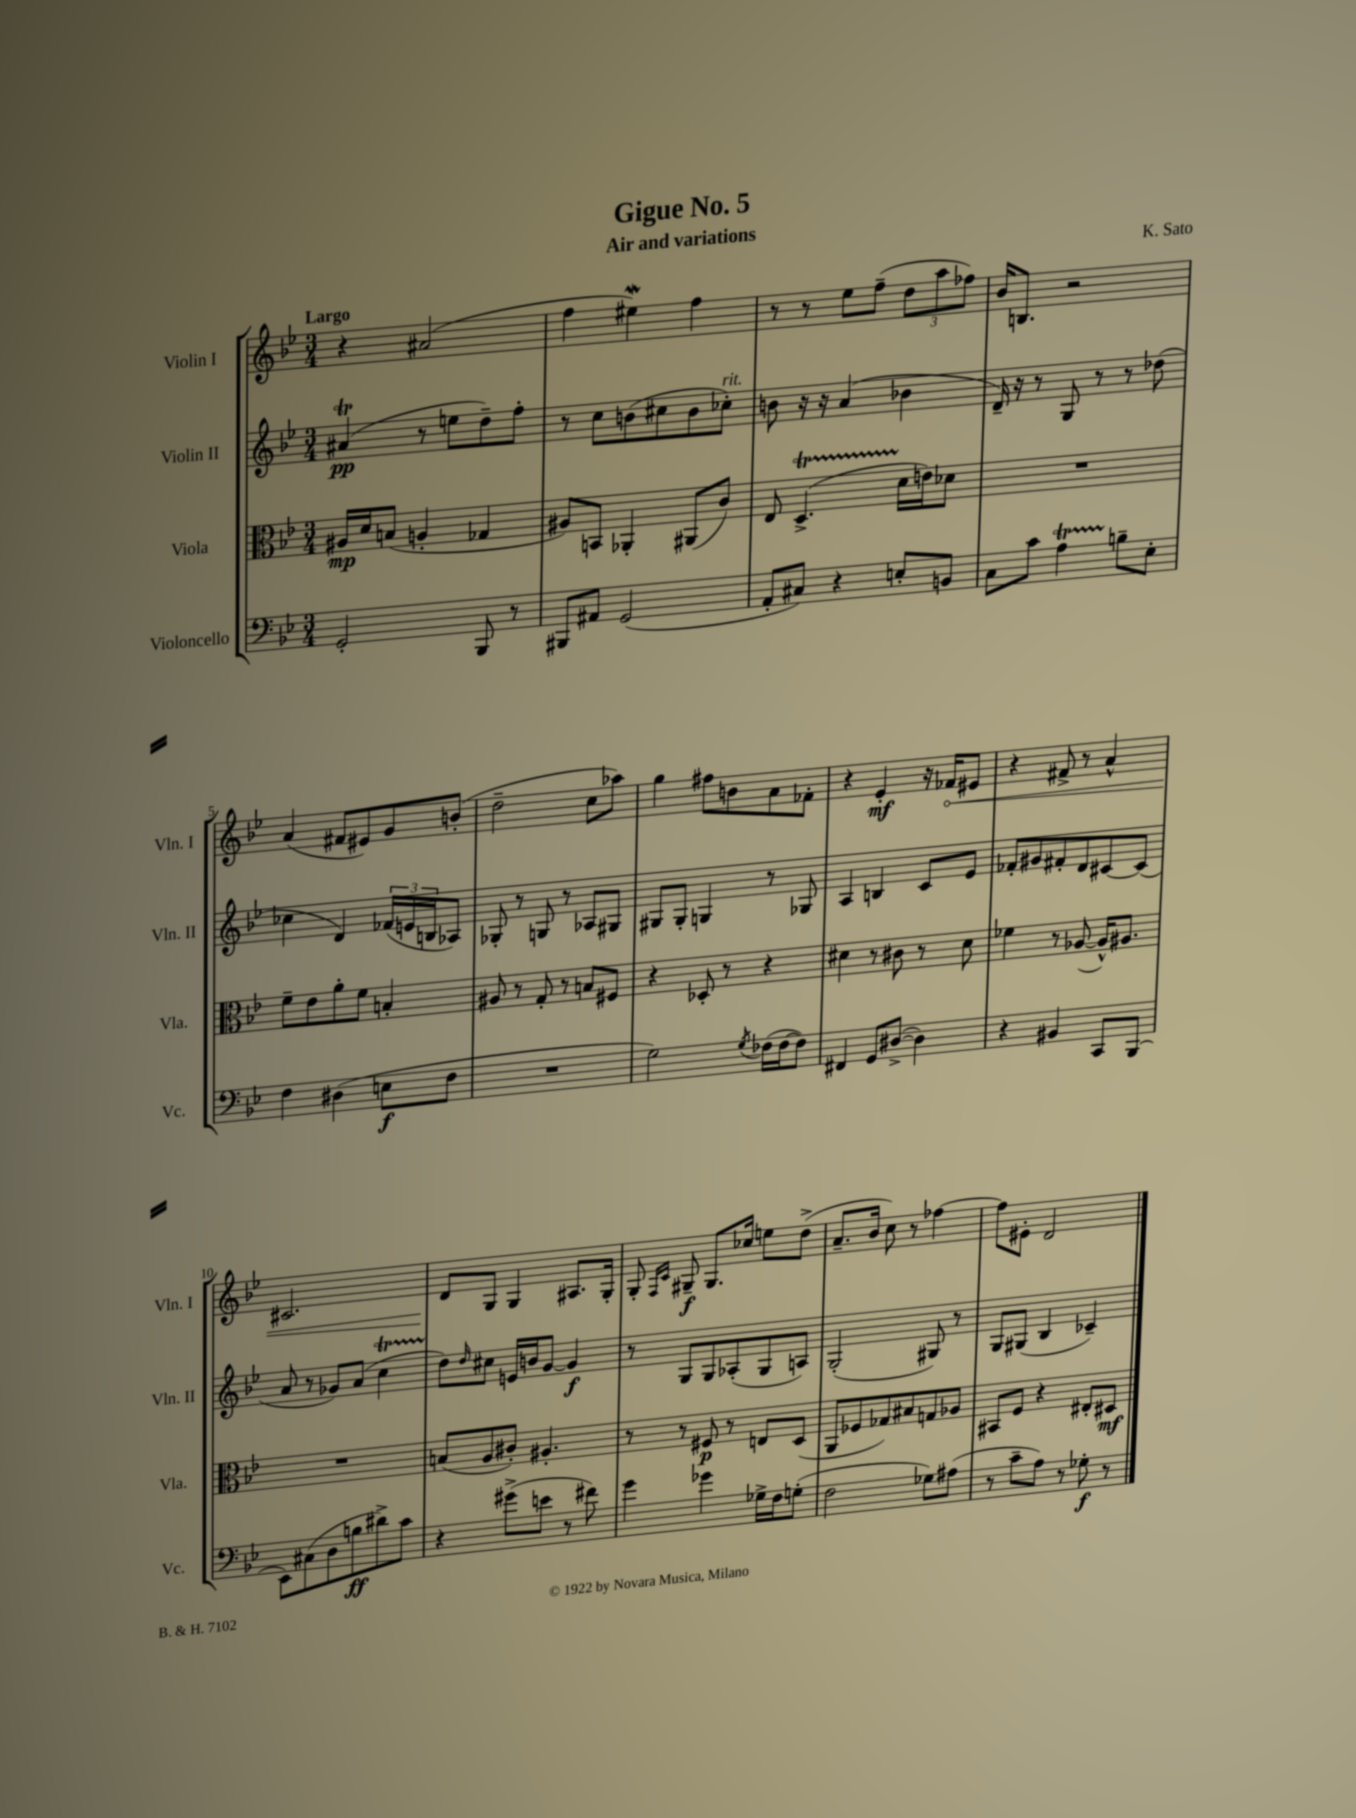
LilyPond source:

\header { title = "Gigue No. 5" composer = "K. Sato" subtitle = "Air and variations" }
<<
\new StaffGroup <<
\new Staff = "s0" \with { instrumentName = "Violin I" shortInstrumentName = "Vln. I" } {
    \clef treble \key bes \major \numericTimeSignature \time 3/4 \tempo "Largo"
    r4 ais'2( |
    f''4 eis''4\mordent) f''4 |
    r8 r8 ees''8 f''8--( \tuplet 3/2 { d''8 a''8 fes''8) } |
    bes'16 b8. r2 |
    a'4( fis'8 eis'8) g'8 b'8-.( |
    d''2-- c''8 aes''8) |
    g''4 fis''8 b'8 a'8 fes'8-. |
    r4 ees'4-.\mf r16 \once \override Hairpin.circled-tip = ##t fes'16\< eis'8 |
    r4 fis'8-> r8 a'4-^ |
    cis'2. |
    d'8\! g8 g4 ais8. g16-. |
    g8-. \grace { f16 c'16 } gis8--\f gis8. ces''16 e''8 d''8->( |
    a'8.-- bes'16 c''8) r8 fes''4~ |
    fes''8 eis'8-. d'2 \bar "|." |
}
\new Staff = "s1" \with { instrumentName = "Violin II" shortInstrumentName = "Vln. II" } {
    \clef treble \key bes \major \numericTimeSignature \time 3/4
    ais'4\trill\pp( r8 e''8 d''8--) f''8-. |
    r8 c''8 b'8( cis''8 b'8 ces''8-.^\markup { \italic "rit." }) |
    b'8 r16 r16 a'4( bes'4 |
    d'16--) r16 r8 g8 r8 r8 des''8( |
    ces''4 d'4) \tuplet 3/2 { fes'16( e'16 b16 } aes8) |
    ges8-. r8 g8 r8 aes8 gis8 |
    gis8 gis8-. g4 r8 ges8 |
    a4 b4 c'8 ees'8 |
    fes'8-. gis'8 fis'8-. d'8 cis'8~ cis'8( |
    a'8 r8 ges'8) a'8( c''4\startTrillSpan |
    d''8\stopTrillSpan) \grace { d''16 } cis''8 e'16 b'16 g'8~ g'4\f |
    r8 g8 g8 aes8-.( g8 a8) |
    g2-.( gis8) r8 |
    g8 gis8( bes4 ces'4--) \bar "|." |
}
\new Staff = "s2" \with { instrumentName = "Viola" shortInstrumentName = "Vla." } {
    \clef alto \key bes \major \numericTimeSignature \time 3/4
    ais16\mp d'16 b8( a4-. ges4 |
    ais8) b,8 aes,4-. ais,8( c'8) |
    ees8 d4.->\startTrillSpan( d'16\stopTrillSpan e'16) des'8 |
    R2. |
    f'8-- ees'8 a'8-. f'8 b4-. |
    ais8 r8 g8-. r8 b8 fis8 |
    r4 des8-. r8 r4 |
    dis'4 r8 cis'8 r8 dis'8 |
    fes'4 r8 aes8~( aes16-^) ais8. |
    R2. |
    b8( a8 cis'8-.) ais4.-. |
    r8 r8 fis8\p r8 e8 d8( |
    a,8 fes8 ges8) bis8 g8 aes8 |
    bis,8 f8 r4 eis8-. dis8\mf \bar "|." |
}
\new Staff = "s3" \with { instrumentName = "Violoncello" shortInstrumentName = "Vc." } {
    \clef bass \key bes \major \numericTimeSignature \time 3/4
    g,2-. bes,,8 r8 |
    bis,,8 ais,8 g,2( |
    a,8-. cis8) r4 e8-. b,8 |
    c8 c'8 a4\startTrillSpan b8--\stopTrillSpan ees8-. |
    f4 dis4( e8\f f8 |
    R2. |
    g2) \acciaccatura { g8 } fes16( fes16~ fes8) |
    fis,4 g,8 dis8~->( dis4) |
    r4 bis,4 c,8 bes,,8( |
    ees,8) cis8( d8 b8\ff dis'8->) c'8 |
    r4 gis'8->( e'8 r8 fis'8) |
    g'4 ges'4 ges16-> f16 g8-.( |
    f2 ges8) ais8( |
    r8 c'8-- a8) r8 ges8-.\f r8 \bar "|." |
}
>>
>>
